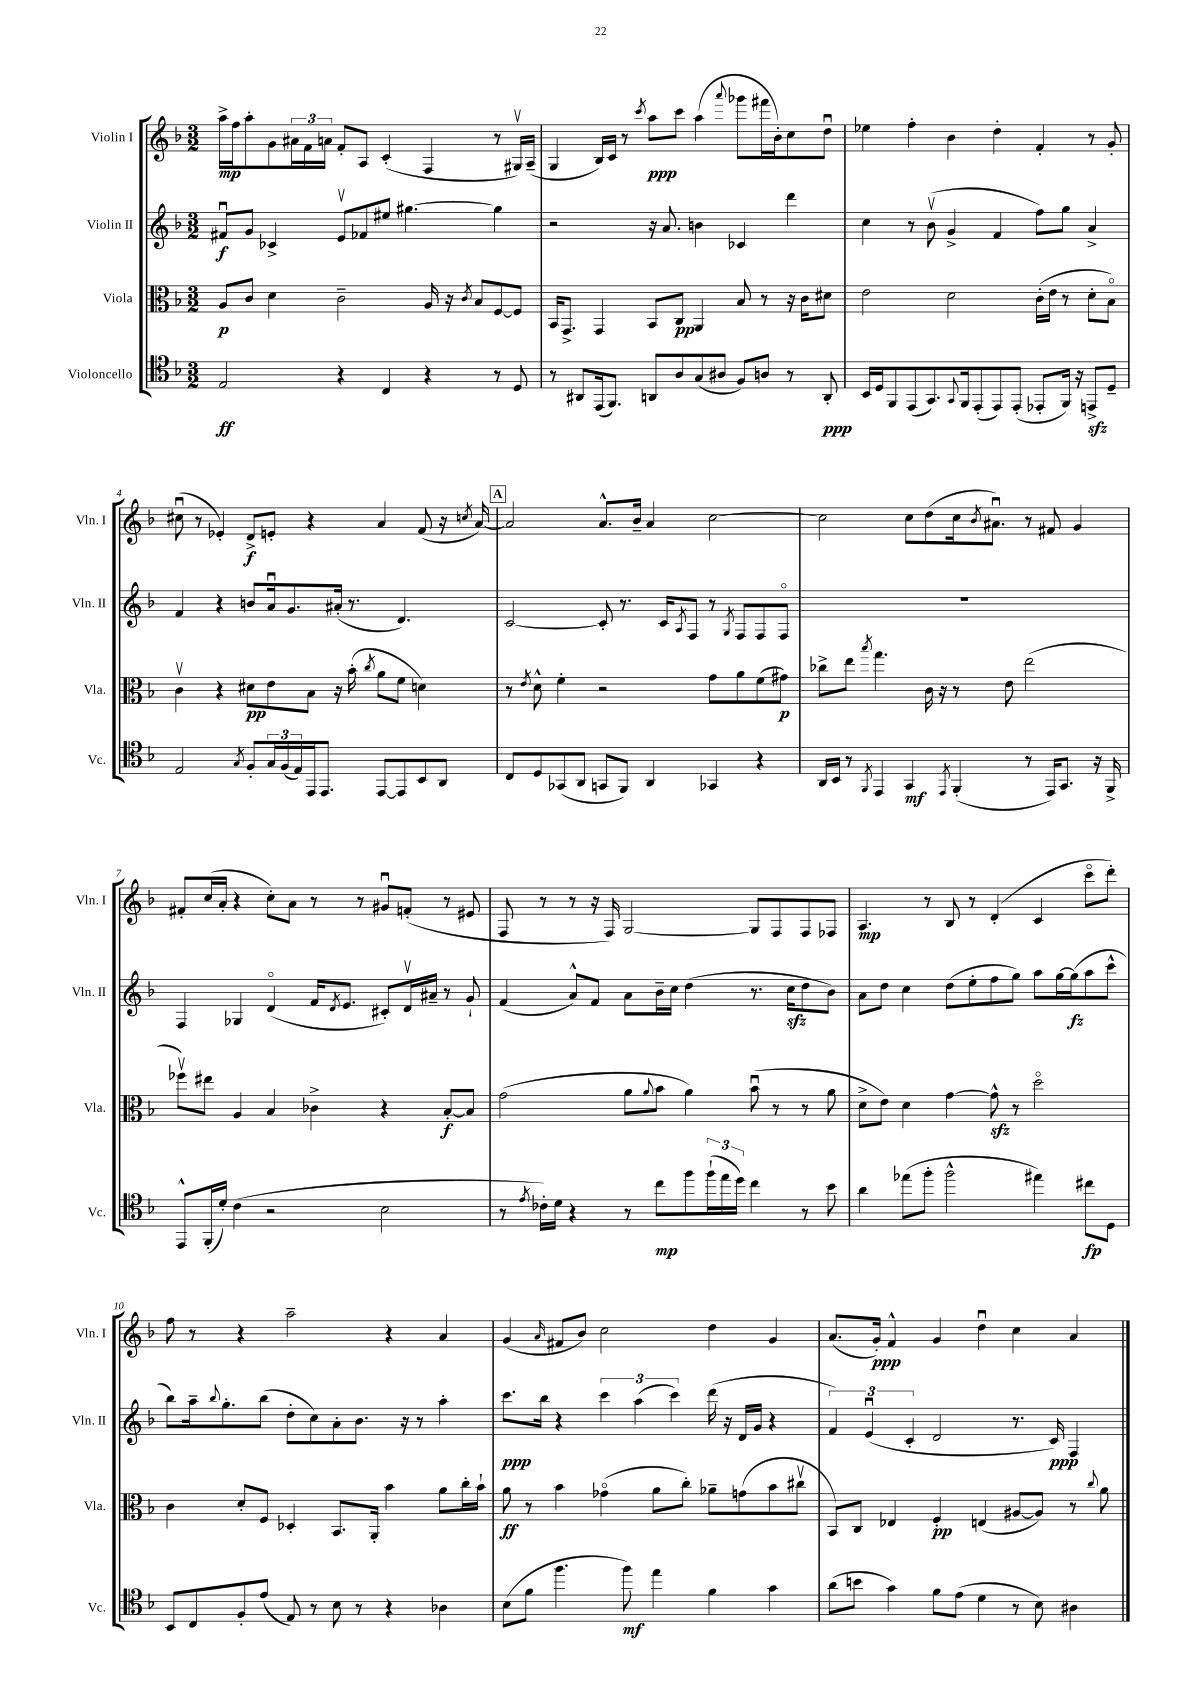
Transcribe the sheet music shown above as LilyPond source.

<<
\new StaffGroup <<
\new Staff = "s0" \with { instrumentName = "Violin I" shortInstrumentName = "Vln. I" } {
    \clef treble \key f \major \numericTimeSignature \time 3/2
    a''16->\mp f''16 a''8-. g'8 \tuplet 3/2 { ais'16 f'16 a'16 } f'8-. a8 c'4-.( f4 r8 gis16\upbow) a16--( |
    g4 bes16) c'16 r8 \acciaccatura { c'''8 } a''8\ppp c'''8 a''4( \appoggiatura { a'''8 } ges'''8 fis'''16 bes'16-.) c''8 d''8\downbow |
    ees''4 f''4-. bes'4 d''4-. f'4-. r8 g'8-. |
    cis''8\downbow( r8 ees'4-.) d'8->\f e'8-. r4 a'4 f'8( r16 \acciaccatura { c''8 } a'16~) |
    \mark \markup { \box "A" } a'2 a'8.-^ bes'16-- a'4 c''2~ |
    c''2 c''8 d''8( c''16 \acciaccatura { bes'8 } ais'8.\downbow) r8 fis'8 g'4 |
    fis'8-. c''16( a'16-. r4 c''8-.) a'8 r8 r8 gis'8\downbow f'8-.( r8 eis'8 |
    f8 r8 r8 r16 f16) g2~ g8 f8 f8 fes8 |
    a4.\mp r8 bes8 r8 d'4-.( c'4 c'''8\flageolet d'''8-.) |
    f''8 r8 r4 a''2-- r4 a'4 |
    g'4( \grace { a'16 } fis'8 bes'8) c''2 d''4 g'4 |
    a'8.( g'16-.\ppp) f'4-^ g'4 d''4\downbow c''4 a'4 \bar "|." |
}
\new Staff = "s1" \with { instrumentName = "Violin II" shortInstrumentName = "Vln. II" } {
    \clef treble \key f \major \numericTimeSignature \time 3/2
    fis'8\downbow\f g'8 ces'4-> e'8\upbow fes'8 eis''8 gis''4.~ gis''4 |
    r2 r16 a'8. b'4 ces'4 d'''4 |
    c''4 r8 bes'8\upbow( g'4-> f'4 f''8) g''8 a'4-> |
    f'4 r4 b'8 a'16\downbow g'8. ais'16-.( r8. d'4.) |
    \mark \markup { \box "A" } c'2~ c'8-. r8. c'16 \acciaccatura { a8 } f8 r8 \acciaccatura { g8 } f8 f8 f8\flageolet |
    R1. |
    f4 ges4 d'4\flageolet( f'16 \acciaccatura { d'8 } e'8. cis'8-.) d'16\upbow ais'16-- r8 g'8-! |
    f'4( a'8-^) f'8 a'8 bes'16-- c''16 d''4( r8. c''16\sfz d''8 bes'8) |
    a'8 d''8 c''4 d''8( e''8-. f''8 g''8) a''8 g''16~ g''16\fz( a''8 c'''8-^ |
    bes''8) a''16-- \appoggiatura { bes''8 } g''8.-. bes''8( d''8-. c''8) a'8-. bes'8. r16 r8 a''4-. |
    c'''8.\ppp bes''16 r4 \tuplet 3/2 { c'''4 a''4( c'''4) } d'''16( r16 d'16 g'16 r4 |
    \tuplet 3/2 { f'4) e'4\downbow( c'4-. } d'2 r8. c'16\ppp) f4 \bar "|." |
}
\new Staff = "s2" \with { instrumentName = "Viola" shortInstrumentName = "Vla." } {
    \clef alto \key f \major \numericTimeSignature \time 3/2
    a8\p c'8 d'4 c'2-- a16 r16 \acciaccatura { c'8 } bes8 f8~ f8 |
    bes,16 g,8.-> g,4 bes,8 c8\pp a,4 bes8 r8 r16 c'16 dis'8 |
    e'2 d'2 c'16-.( e'16 r8 d'8-. bes8\flageolet) |
    c'4\upbow r4 dis'8\pp e'8 bes8 r16 bes'16-.( \acciaccatura { c''8 } a'8 f'8 d'4) |
    \mark \markup { \box "A" } r8 \acciaccatura { e'8 } d'8-^ f'4-. r2 g'8 a'8 f'8( gis'8\p) |
    ces''8-> e''8 \acciaccatura { bes''8 } g''4. c'16 r16 r8 e'8 e''2( |
    fes''8\upbow) eis''8 a4 bes4 ces'4-> r4 bes8~-.\f bes8 |
    g'2( a'8 \appoggiatura { a'8 } bes'8 a'4) bes'8\downbow( r8 r8 a'8 |
    d'8-> e'8) d'4 g'4~ g'8-^\sfz r8 d''2\flageolet |
    c'4 d'8-. f8 des4-. bes,8. a,16-. bes'4 a'8 c''16-. bes'16-! |
    a'8\ff r8 bes'4 ges'4\flageolet( a'8 c''8-.) aes'8-- g'8( bes'8 cis''8\upbow |
    bes,8) c8 ees4 f4-.\pp e4( ais8~ ais8) r8 \appoggiatura { c''8 } a'8 \bar "|." |
}
\new Staff = "s3" \with { instrumentName = "Violoncello" shortInstrumentName = "Vc." } {
    \clef tenor \key f \major \numericTimeSignature \time 3/2
    e2\ff r4 c4 r4 r8 d8 |
    r8 ais,8 e,16( f,8.) a,8 a8 g8( ais8 f8) a8 r8 a,8-.\ppp |
    bes,16 d16 f,8 e,8( g,8.) \appoggiatura { g,8 } f,16 e,8-.( e,8) e,8-.( ees,8-. f,16) r16 e,8->\sfz d8-- |
    e2 \acciaccatura { g8 } f8-. \tuplet 3/2 { g16 f16( e16) } e,16 e,8. e,8~ e,8 bes,8 a,8 |
    \mark \markup { \box "A" } c8 d8 ges,8( a,8 g,8 f,8) a,4 ges,4 r4 |
    a,16 bes,16 r8 \acciaccatura { f,8 } e,4 g,4\mf \acciaccatura { e,8 } f,4-.( r8 e,16) g,8. r16 f,16-> |
    e,8-^ f,16-.( d'16-.) c'4( r2 bes2 |
    r8 \acciaccatura { e'8 } ces'16-.) d'16 r4 r8 c''8\mp f''8 \tuplet 3/2 { f''16-!( e''16 d''16) } c''4 r8 bes'8 |
    a'4 ees''8( f''8-. f''2-^ eis''4) cis''8\fp d8 |
    bes,8 c8 f8-. e'8( e8) r8 bes8 r8 r4 aes4 |
    bes8( f'8 f''4. f''8\mf) e''4 f'4 g'4 |
    a'8( b'8 g'4) f'8 e'8( d'4 r8 bes8) ais4 \bar "|." |
}
>>
>>
